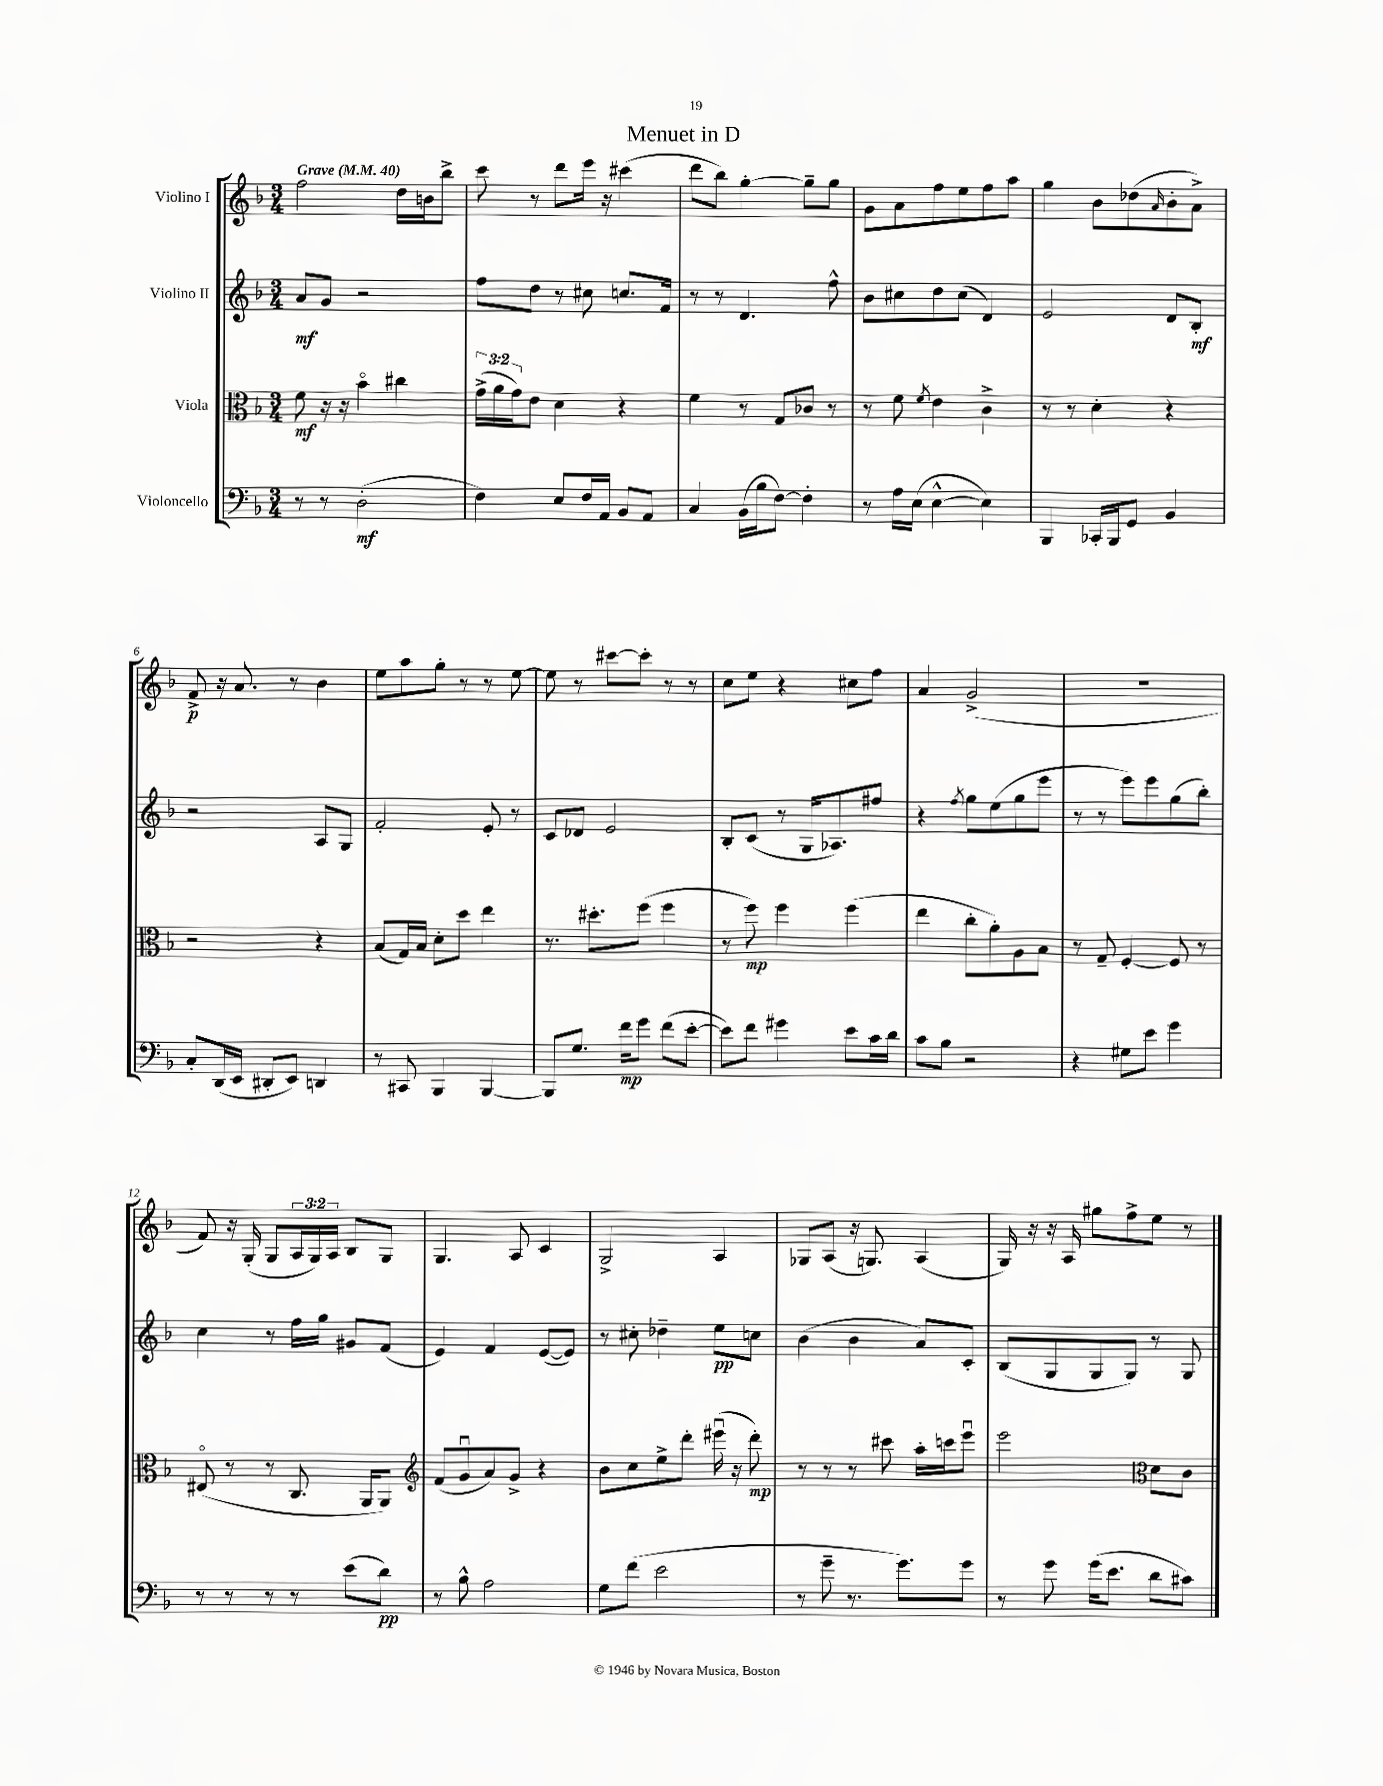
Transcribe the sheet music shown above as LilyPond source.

\header { title = "Menuet in D" }
<<
\new StaffGroup <<
\new Staff = "s0" \with { instrumentName = "Violino I" } {
    \clef treble \key f \major \numericTimeSignature \time 3/4 \override Staff.TupletNumber.text = #tuplet-number::calc-fraction-text \tempo "Grave" 4 = 40
    f''2 d''16 b'16 bes''8-> |
    c'''8 r8 d'''8 e'''16 r16 cis'''4( |
    d'''8 bes''8) g''4~-. g''8-- g''8 |
    g'8 a'8 f''8 e''8 f''8 a''8 |
    g''4 bes'8 des''8( \grace { a'16 } bes'8-. a'8->) |
    f'8->\p r16 a'8. r8 bes'4 |
    e''8 a''8 g''8-. r8 r8 e''8~ |
    e''8 r8 cis'''8~ cis'''8-. r8 r8 |
    c''8 e''8 r4 cis''8 f''8 |
    a'4 g'2->( |
    R2. |
    f'8) r16 g16-.( g8 \tuplet 3/2 { a16 g16) a16 } bes8 g8 |
    g4. a8 c'4 |
    g2-> a4 |
    ges8 a8( r16 g8.) a4( |
    g16) r16 r16 a16 gis''8 f''8-> e''8 r8 \bar "|." |
}
\new Staff = "s1" \with { instrumentName = "Violino II" } {
    \clef treble \key f \major \numericTimeSignature \time 3/4
    a'8\mf g'8 r2 |
    f''8 d''8 r8 cis''8 c''8. f'16 |
    r8 r8 d'4. f''8-^ |
    bes'8 cis''8 d''8 cis''8( d'4) |
    e'2 d'8 bes8-.\mf |
    r2 a8 g8 |
    f'2-. e'8-. r8 |
    c'8 des'8 e'2 |
    bes8-. c'8( r8 g16 aes8.) fis''8 |
    r4 \acciaccatura { f''8 } g''8 e''8( g''8 e'''8 |
    r8 r8 e'''8) e'''8 g''8( bes''8-.) |
    c''4 r8 f''16 g''16 gis'8 f'8( |
    e'4) f'4 e'8~( e'8) |
    r8 cis''8-. des''4-- e''8\pp c''8 |
    bes'4( bes'4 a'8) c'8-. |
    bes8( g8 g8 g8) r8 g8 \bar "|." |
}
\new Staff = "s2" \with { instrumentName = "Viola" } {
    \clef alto \key f \major \numericTimeSignature \time 3/4 \override Staff.TupletNumber.text = #tuplet-number::calc-fraction-text
    f'8\mf r16 r16 bes'4\flageolet cis''4 |
    \tuplet 3/2 { g'16->( a'16 g'16) } e'8 d'4 r4 |
    f'4 r8 g8 ces'8 r8 |
    r8 f'8 \acciaccatura { f'8 } e'4 c'4-> |
    r8 r8 d'4-. r4 |
    r2 r4 |
    bes8( g16) bes16 d'8-. d''8 e''4 |
    r8. dis''8.-. f''8( f''4 |
    r8 f''8\mp) f''4 f''4( |
    e''4 c''8-. a'8-.) a8 bes8 |
    r8 g8-- f4~-. f8 r8 |
    eis8\flageolet( r8 r8 c8. a,16 a,8) |
    \clef treble f'8( g'8\downbow a'8) g'8-> r4 |
    bes'8 c''8 e''8-> d'''8-. eis'''16\downbow( r16 d'''8-.\mp) |
    r8 r8 r8 cis'''8 a''16-. c'''16 e'''8\downbow |
    e'''2 \clef alto d'8 c'8 \bar "|." |
}
\new Staff = "s3" \with { instrumentName = "Violoncello" } {
    \clef bass \key f \major \numericTimeSignature \time 3/4
    r8 r8 d2-.\mf( |
    f4) e8 f16 a,16 bes,8 a,8 |
    c4 bes,16( bes16 f8~) f4-. |
    r8 a16 e16( e4~-^ e4) |
    bes,,4 ces,16-. bes,,16 g,8 bes,4 |
    c8-. d,16( e,16 dis,8-. e,8) d,4 |
    r8 cis,8 bes,,4 bes,,4~ |
    bes,,8 g8. f'16\mp g'8 f'8( e'8~-. |
    e'8) f'8 gis'4 e'8 c'16 d'16 |
    c'8 bes8 r2 |
    r4 gis8 e'8 g'4 |
    r8 r8 r8 r8 e'8( d'8\pp) |
    r8 bes8-^ a2 |
    g8 f'8( e'2 |
    r8 g'8-- r8. g'8.) g'8 |
    r8 g'8 g'16( e'8. d'8 cis'8) \bar "|." |
}
>>
>>
